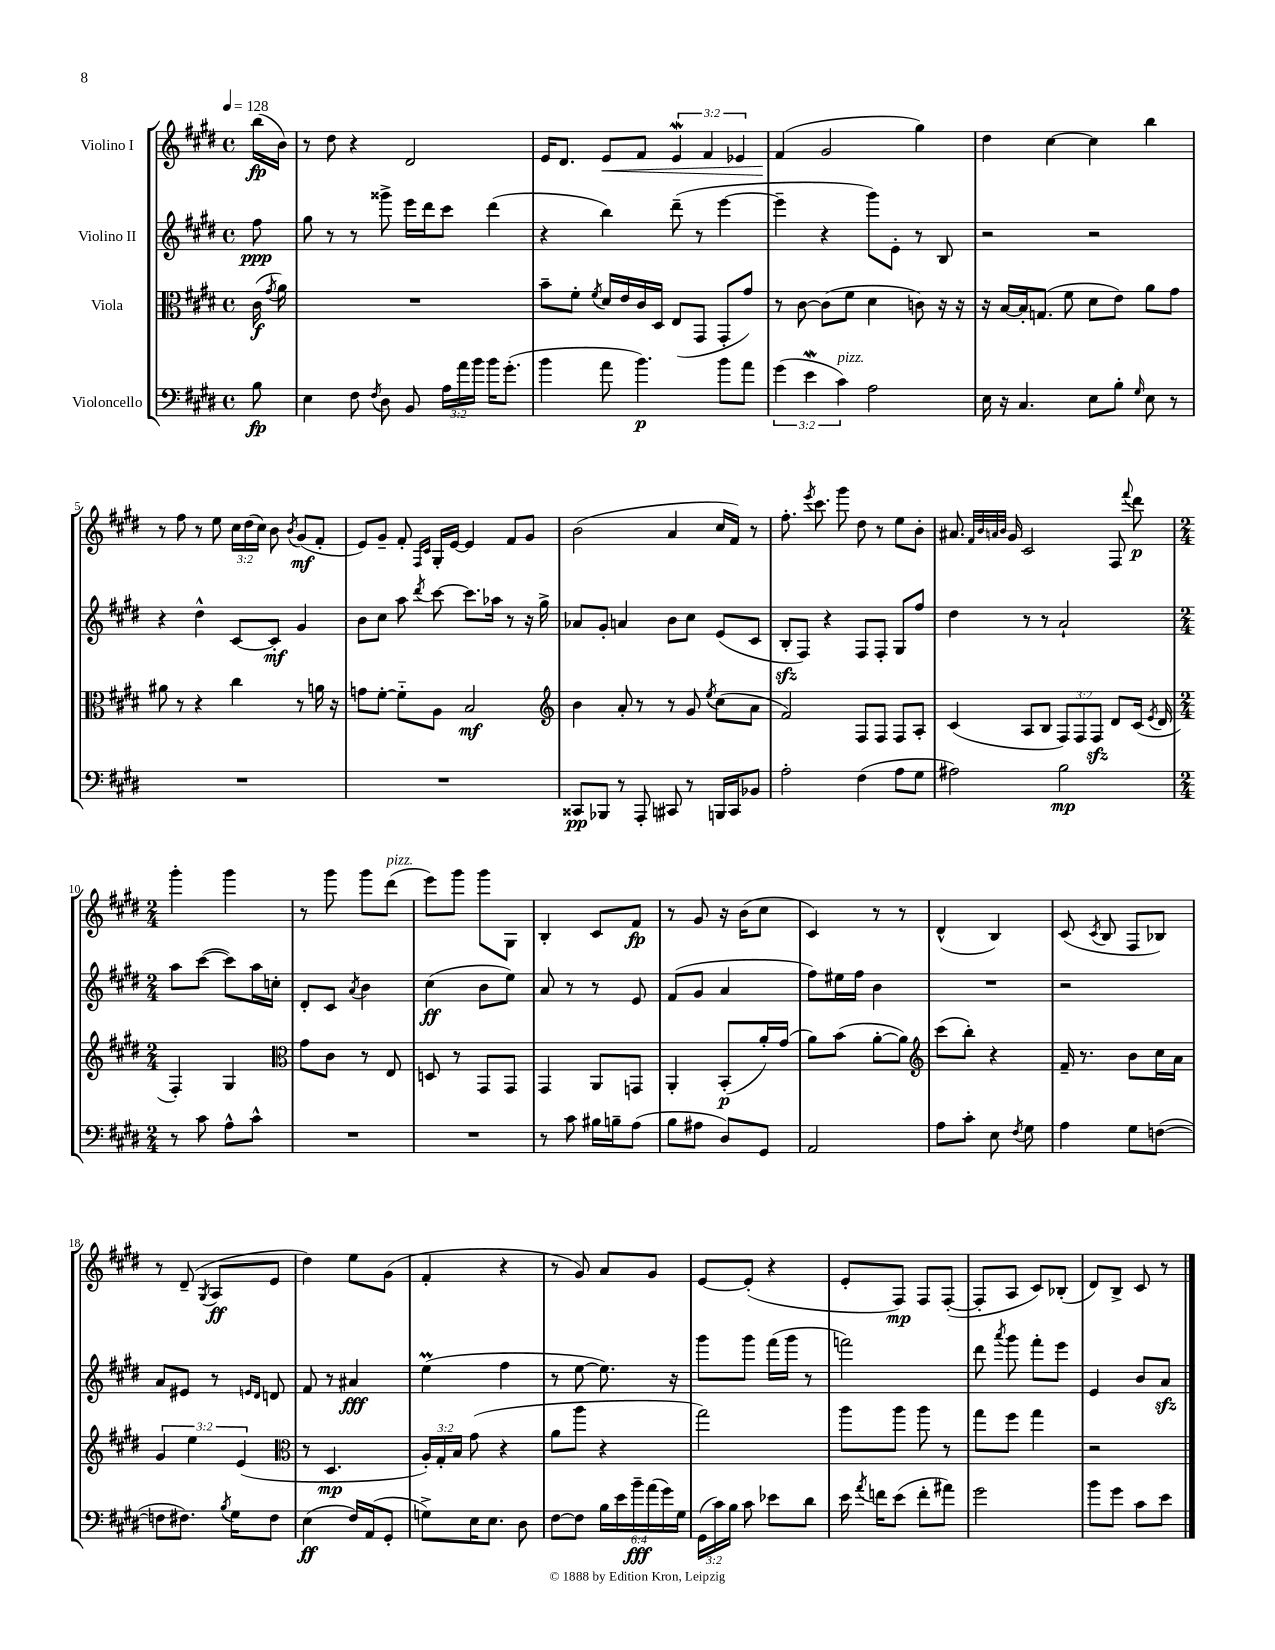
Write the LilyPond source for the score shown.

<<
\new StaffGroup <<
\new Staff = "s0" \with { instrumentName = "Violino I" } {
    \clef treble \key e \major \defaultTimeSignature \time 4/4 \override Staff.TupletNumber.text = #tuplet-number::calc-fraction-text \partial 8 \tempo 4 = 128
    \autoBeamOff b''16[\fp( b'16]) |
    r8 dis''8 r4 dis'2 |
    e'16[ dis'8.] e'8[\< fis'8] \tuplet 3/2 { e'4\mordent fis'4 ees'4 } |
    fis'4\!( gis'2 gis''4) |
    dis''4 cis''4~ cis''4 b''4 |
    r8 fis''8 r8 e''8 \tuplet 3/2 { cis''16[ dis''16( cis''16]) } b'8 \acciaccatura { b'8 } gis'8[\mf( fis'8]-. |
    e'8[) gis'8]-- fis'8-. \grace { fis16[ cis'16] } gis16[-. e'16]~ e'4 fis'8[ gis'8] |
    b'2( a'4 cis''16[ fis'16]) r8 |
    fis''8.-. \acciaccatura { e'''8 } cis'''8. gis'''8 dis''8 r8 e''8[ b'8]-. |
    ais'8. \grace { fis'32[ b'32 a'32 b'32] } gis'16 cis'2 fis8 \appoggiatura { fis'''8 } dis'''8\p |
    \numericTimeSignature \time 2/4 gis'''4-. gis'''4 |
    r8 gis'''8 gis'''8[ dis'''8]^\markup { \italic "pizz." }( |
    e'''8[) gis'''8] gis'''8[ gis8] |
    b4-. cis'8[ fis'8]\fp |
    r8 gis'8 r16 b'16[( cis''8] |
    cis'4) r8 r8 |
    dis'4-^( b4) |
    cis'8( \acciaccatura { cis'8 } b8 fis8[ bes8]) |
    r8 dis'8--( \acciaccatura { gis8 } a8[\ff e'8] |
    dis''4) e''8[ gis'8]( |
    fis'4-. r4 |
    r8 gis'8) a'8[ gis'8] |
    e'8[~ e'8]-.( r4 |
    e'8[-. fis8]\mp) fis8[ fis8]~-.( |
    fis8[-. a8] cis'8[) bes8]-.( |
    dis'8[) b8]-> cis'8 r8 \bar "|." |
}
\new Staff = "s1" \with { instrumentName = "Violino II" } {
    \clef treble \key e \major \defaultTimeSignature \time 4/4 \partial 8
    \autoBeamOff fis''8\ppp |
    gis''8 r8 r8 gisis'''8-> e'''16[ dis'''16 cis'''8] dis'''4( |
    r4 b''4) dis'''8--( r8 e'''4~ |
    e'''4-- r4 gis'''8[) e'8]-. r8 b8 |
    r2 r2 |
    r4 dis''4-^ cis'8[~ cis'8]-.\mf gis'4 |
    b'8[ cis''8] a''8 \acciaccatura { dis'''8 } cis'''8~ cis'''8.[ aes''16] r8 r16 gis''16-> |
    aes'8[ gis'8]-. a'4 b'8[ cis''8] e'8[( cis'8] |
    b8[-.\sfz fis8]) r4 fis8[ fis8]-. gis8[ fis''8] |
    dis''4 r8 r8 a'2-! |
    \numericTimeSignature \time 2/4 a''8[ cis'''8]~( cis'''8[) a''16 c''16]-. |
    dis'8[-. cis'8] \acciaccatura { a'8 } b'4 |
    cis''4\ff( b'8[ e''8]) |
    a'8 r8 r8 e'8 |
    fis'8[( gis'8] a'4 |
    fis''8[) eis''16 fis''16] b'4 |
    R2 |
    r2 |
    a'8[ eis'8] r8 \grace { e'16[ dis'16] } d'8 |
    fis'8 r8 ais'4\fff |
    e''4\prall( fis''4 |
    r8 e''8~ e''8.) r16 |
    gis'''8[ gis'''8] fis'''16[( gis'''16] r8 |
    f'''2) |
    dis'''8 \acciaccatura { a'''8 } gis'''8 fis'''8[-. e'''8] |
    e'4 b'8[ a'8]\sfz \bar "|." |
}
\new Staff = "s2" \with { instrumentName = "Viola" } {
    \clef alto \key e \major \defaultTimeSignature \time 4/4 \override Staff.TupletNumber.text = #tuplet-number::calc-fraction-text \partial 8
    \autoBeamOff cis'16\f( \acciaccatura { gis'8 } a'16) |
    R1 |
    b'8[-- fis'8]-. \acciaccatura { fis'8 } dis'16[ e'16 cis'16 dis16] e8[( gis,8] gis,8[-. gis'8]) |
    r8 cis'8~ cis'8[( fis'8] dis'4 c'8) r16 r16 |
    r16 b16[~ b16-. g8.]( fis'8 dis'8[ e'8]) a'8[ gis'8] |
    ais'8 r8 r4 cis''4 r8 a'16 r16 |
    g'8[ fis'8]~-. fis'8[-_ a8] b2\mf |
    \clef treble b'4 a'8-. r8 r8 gis'8 \acciaccatura { e''8 } cis''8[( a'8] |
    fis'2) fis8[ fis8] fis8[ a8]-. |
    cis'4( a8[ b8] \tuplet 3/2 { fis8[) fis8 fis8]\sfz } dis'8[ cis'16]( \acciaccatura { e'8 } dis'16 |
    \numericTimeSignature \time 2/4 fis4-.) gis4 |
    \clef alto gis'8[ cis'8] r8 e8 |
    d8 r8 gis,8[ gis,8] |
    gis,4 a,8[ g,8] |
    a,4-. b,8[-.\p( a'16-.) gis'16]( |
    a'8[) b'8]( a'8[~-. a'8]) |
    \clef treble cis'''8[( b''8]-.) r4 |
    fis'16-- r8. b'8[ cis''16 a'16] |
    \tuplet 3/2 { gis'4 e''4 e'4( } |
    \clef alto r8 dis4.\mp |
    \tuplet 3/2 { a16[-.) gis16-. b16] } gis'8( r4 |
    a'8[ a''8] r4 |
    gis''2) |
    a''8[ a''8] a''8 r8 |
    gis''8[ fis''8] gis''4 |
    r2 \bar "|." |
}
\new Staff = "s3" \with { instrumentName = "Violoncello" } {
    \clef bass \key e \major \defaultTimeSignature \time 4/4 \override Staff.TupletNumber.text = #tuplet-number::calc-fraction-text \partial 8
    \autoBeamOff b8\fp |
    e4 fis8 \acciaccatura { fis8 } dis8 b,8 \tuplet 3/2 { a16[ a'16 b'16] } b'16[ gis'8.]-.( |
    b'4 a'8 b'4.\p) b'8[ a'8] |
    \tuplet 3/2 { gis'4( e'4\mordent cis'4^\markup { \italic "pizz." }) } a2 |
    e16 r16 cis4. e8[ b8]-. \grace { gis16 } e8 r8 |
    R1 |
    R1 |
    cisis,8[\pp bes,,8] r8 a,,8-. cis,8 r8 b,,16[ cis,16 bes,8] |
    a2-. fis4( a8[ gis8] |
    ais2) b2\mp |
    \numericTimeSignature \time 2/4 r8 cis'8 a8[-^ cis'8]-^ |
    R2 |
    R2 |
    r8 cis'8 bis16[ b16-- a8]( |
    b8[ ais8] dis8[) gis,8] |
    a,2 |
    a8[ cis'8]-. e8 \acciaccatura { fis8 } gis8 |
    a4 gis8[ f8]~( |
    f8[ fis8.]) \acciaccatura { b8 } gis16[ fis8] |
    e4\ff( fis16[) a,16( gis,8]-. |
    g8[->) e16 e8.] dis8 |
    fis8[~ fis8] \tuplet 6/4 { b16[ e'16 b'16--\fff a'16( gis'16) gis16] } |
    \tuplet 3/2 { gis,16[( cis'16) b16] } cis'8 ees'8[ dis'8] |
    e'16 \acciaccatura { a'8 } f'16[ e'8]( f'8[-. ais'8]) |
    gis'2 |
    b'8[ gis'8] cis'8[ e'8] \bar "|." |
}
>>
>>
